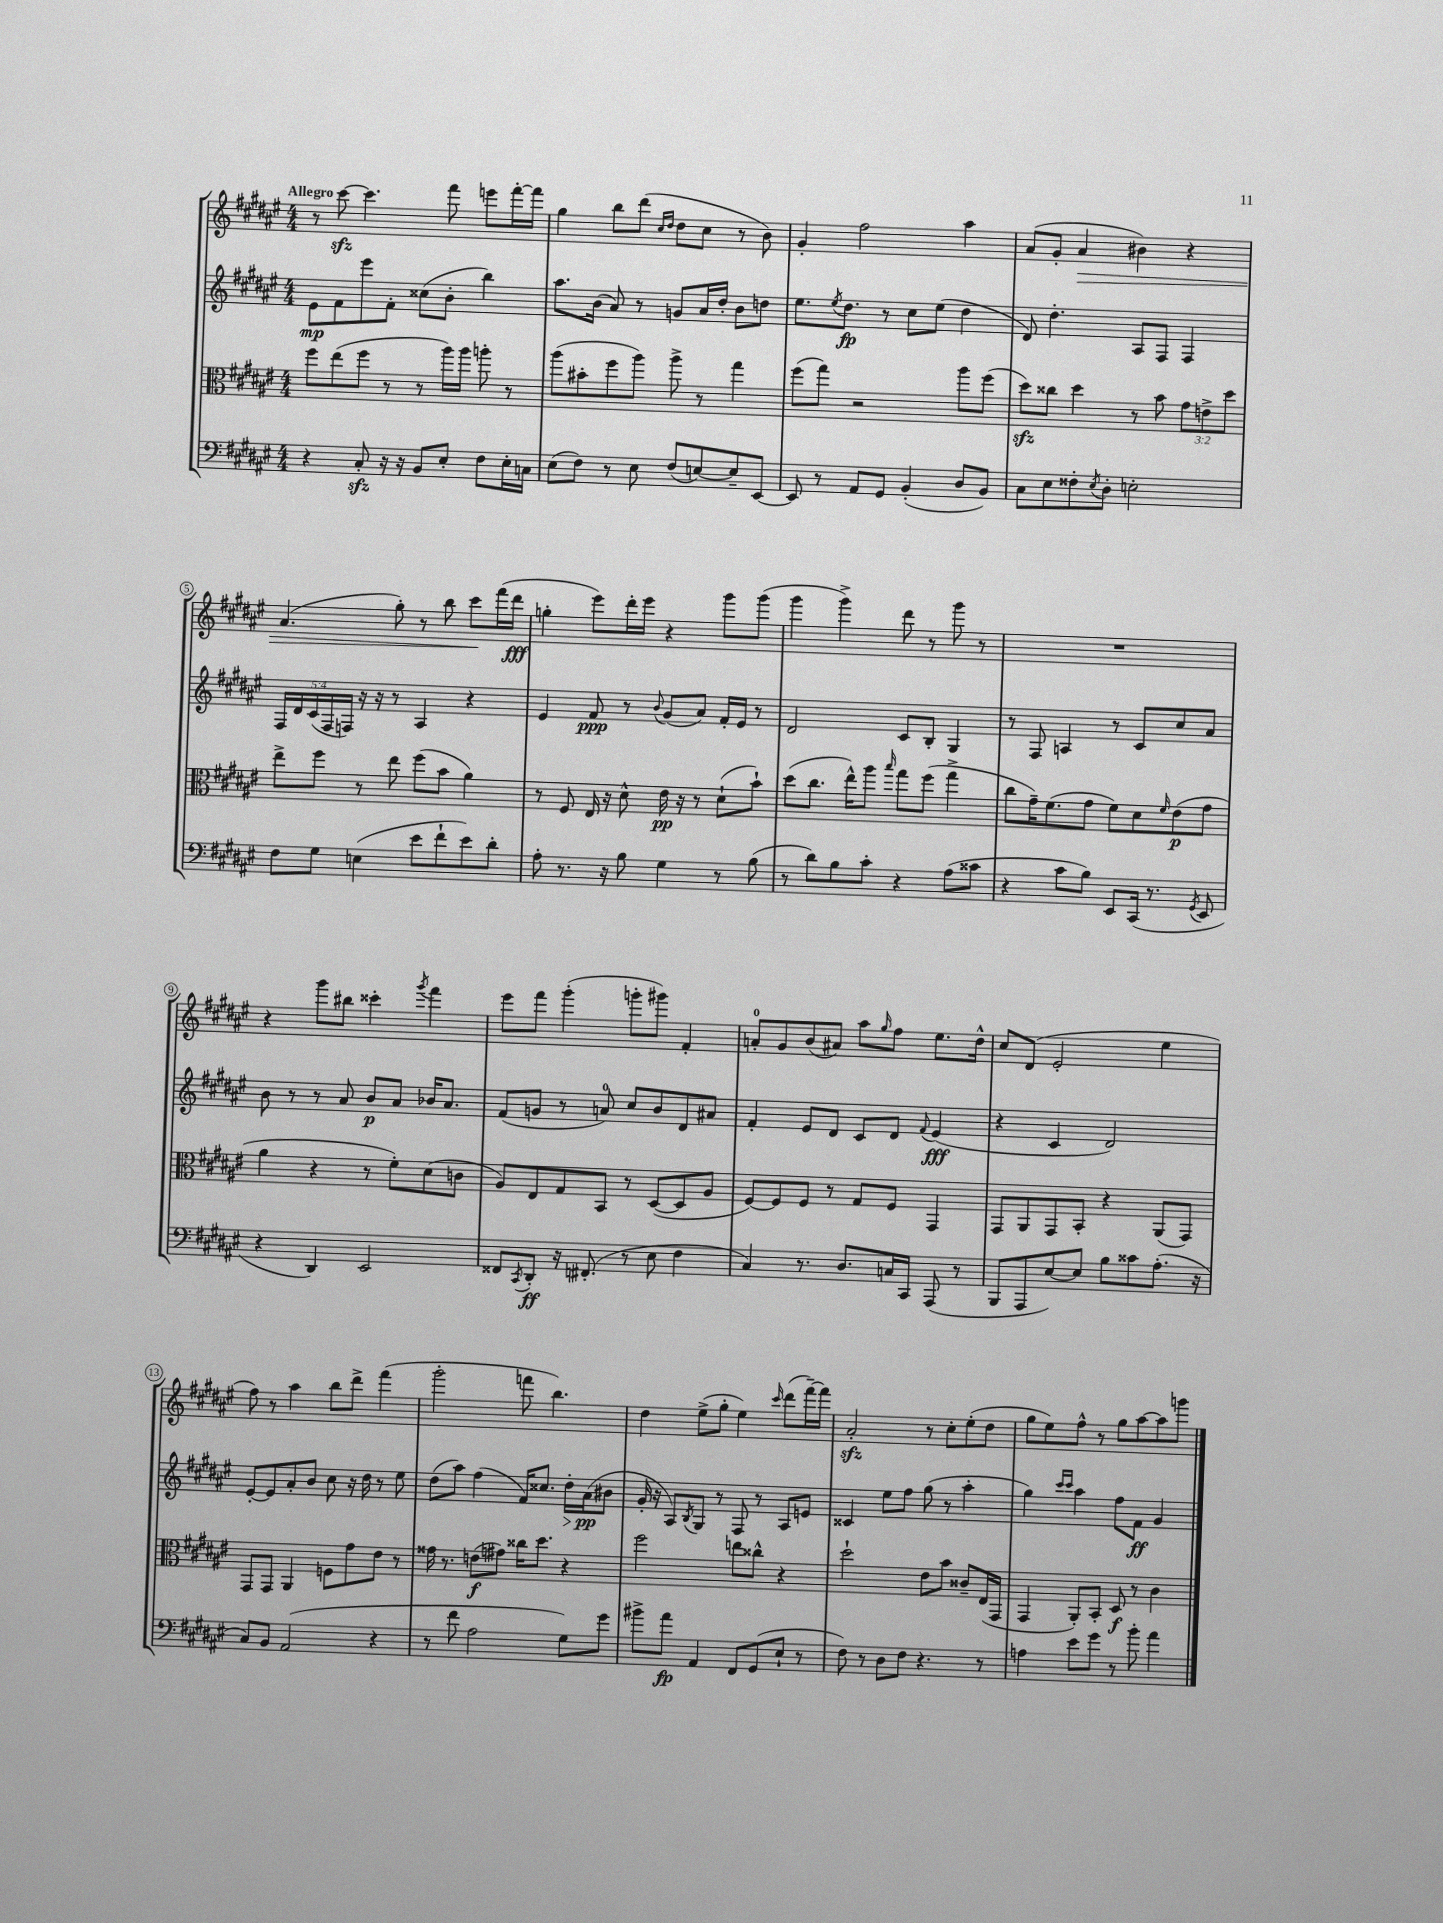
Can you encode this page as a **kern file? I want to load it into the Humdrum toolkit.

**kern	**dynam	**kern	**dynam	**kern	**dynam	**kern	**dynam
*part4	*part4	*part3	*part3	*part2	*part2	*part1	*part1
*staff4	*staff4	*staff3	*staff3	*staff2	*staff2	*staff1	*staff1
*clefF4	*	*clefC3	*	*clefG2	*	*clefG2	*
*k[f#c#g#d#a#e#]	*	*k[f#c#g#d#a#e#]	*	*k[f#c#g#d#a#e#]	*	*k[f#c#g#d#a#e#]	*
*M4/4	*	*M4/4	*	*M4/4	*	*M4/4	*
=1	=1	=1	=1	=1	=1	=1	=1
!	!	!	!	!	!	!LO:TX:a:B:t=Allegro	!
4r	.	8ff#\L	.	8e#\L	mp	8r	.
.	.	(8ee#\	.	8f#\	.	[8ccc#zz\	.
8C#zz'/	.	8ff#\J	.	8eee#\	.	4.ccc#\]	.
16r	.	8r	.	8f#'\J	.	.	.
16r	.	.	.	.	.	.	.
8BB/L	.	8r	.	(8cc##X\L	.	.	.
8E#'/J	.	16aa#\LL)	.	8b'\J	.	8fff#\	.
.	.	16aa#\JJ	.	.	.	.	.
8F#\L	.	8aan'\	.	4bb\)	.	8eeen\L	.
16E#'\L	.	8r	.	.	.	[16fff#'\L	.
16Cn\JJ	.	.	.	.	.	16fff#\JJ]	.
=2	=2	=2	=2	=2	=2	=2	=2
(8E#\L	.	(8aa#\L	.	8.aa#\L	.	4gg#\	.
8F#\J)	.	8b#X'\	.	.	.	.	.
.	.	.	.	(16b\Jk	.	.	.
8r	.	8ff#\	.	8a#/)	.	8bb\L	.
8E#\	.	8aa#\J)	.	8r	.	(8ddd#\J	.
.	.	.	.	.	.	16qqcc#/LL	.
.	.	.	.	.	.	16qqdd#/JJ	.
(8F#/L	.	8aa#^\	.	8gn/L	.	8dd#\L	.
[8En/)	.	8r	.	16a#/L	.	8cc#\J	.
.	.	.	.	16dd#'/JJ	.	.	.
8E~/]	.	4gg#\	.	8b\L	.	8r	.
[8EE#/J	.	.	.	8ddn\J	.	8b\)	.
=3	=3	=3	=3	=3	=3	=3	=3
8EE#/]	.	(8ff#\L	.	8.ee#\L	.	4g#'/	.
8r	.	8gg#\J)	.	.	.	.	.
.	.	.	.	8qee#/	.	.	.
.	.	.	.	8.dd#\J	fp	.	.
8AA#/L	.	2r	.	.	.	2ff#\	.
8GG#/J	.	.	.	8r	.	.	.
(4BB'/	.	.	.	8cc#\L	.	.	.
.	.	.	.	(8ee#\J	.	.	.
8D#/L	.	8aa#\L	.	4dd#\	.	4aa#\	.
8BB/J)	.	(8ff#\J	.	.	.	.	.
=4	=4	=4	=4	=4	=4	=4	=4
8C#\L	.	8dd#zz\L)	.	8d#/)	.	(8a#/L	.
8E#\	.	8cc##X\J	.	4.dd#'\	.	8g#'/J	.
!	!	!	!	!	!	!	!LO:HP:b
8F##X'\	.	4dd#\	.	.	.	4a#/	>
8qE#/	.	.	.	.	.	.	.
8D#'\J	.	.	.	.	.	.	.
2En'\	.	8r	.	8A#/L	.	4b#X\)	.
.	.	8b\	.	8F#/J	.	.	.
.	.	12g#\L	.	4F#/	.	4r	.
.	.	12en^\	.	.	.	.	.
.	.	12dd#\J	.	.	.	.	.
!!LO:LB:g=z
=5	=5	=5	=5	=5	=5	=5	=5
8F#\L	.	8ee#^\L	.	20F#/LL	.	(4.a#/	.
.	.	.	.	20d#/	.	.	.
.	.	.	.	(20c#/	.	.	.
8G#\J	.	8ff#\J	.	.	.	.	.
.	.	.	.	20F#/	.	.	.
.	.	.	.	20Fn/JJ)	.	.	.
(4En\	.	8r	.	16r	.	.	.
.	.	.	.	16r	.	.	.
.	.	8ee#\	.	8r	.	8gg#'\)	.
8e#\L	.	(8ff#\L	.	4A#/	.	8r	.
8f#`\	.	8b\J	.	.	.	8bb\	.
8e#\)	.	4a#\)	.	4r	.	8ccc#\L	.
8d#'\J	.	.	.	.	.	(16fff#\L	]
.	.	.	.	.	.	16ddd#\JJ	fff
=6	=6	=6	=6	=6	=6	=6	=6
8A#'\	.	8r	.	4e#/	.	4ggn'\	.
8.r	.	8F#/	.	.	.	.	.
.	.	16E#/	.	8f#/	ppp	8eee#\L)	.
16r	.	16r	.	.	.	.	.
8B\	.	8d#^^\	.	8r	.	16ddd#'\L	.
.	.	.	.	.	.	16eee#\JJ	.
.	.	.	.	8qqb/	.	.	.
4G#\	.	16e#\	pp	(8g#/L	.	4r	.
.	.	16r	.	.	.	.	.
.	.	8r	.	8a#/J)	.	.	.
8r	.	(8d#`\L	.	16f#'/LL	.	8ggg#\L	.
.	.	.	.	16e#/JJ	.	.	.
(8B\	.	8b`\J)	.	8r	.	(8ggg#\J	.
=7	=7	=7	=7	=7	=7	=7	=7
8r	.	(8dd#\L	.	2d#/	.	4ggg#\	.
8d#\L)	.	8.cc#\J	.	.	.	.	.
8B\	.	.	.	.	.	4ggg#^\)	.
.	.	16ee#^^\KL)	.	.	.	.	.
8c#'\J	.	8aa#\J	.	.	.	.	.
.	.	16qqbb/	.	.	.	.	.
4r	.	8gg#\L	.	8c#/L	.	8ddd#\	.
.	.	(8ff#\J	.	8B'/J	.	8r	.
(8A#\L	.	4gg#^\	.	4G#/	.	8ggg#\	.
8c##X\J	.	.	.	.	.	8r	.
=8	=8	=8	=8	=8	=8	=8	=8
4r	.	8cc#\L	.	8r	.	1r	.
.	.	16g#~\K)	.	8F#/	.	.	.
.	.	(8.f#\	.	.	.	.	.
8c#\L	.	.	.	4An/	.	.	.
8B\J)	.	8g#\J	.	.	.	.	.
8EE#/L	.	8f#\L)	.	8r	.	.	.
(16CC#/Jk	.	8d#\	.	8c#/L	.	.	.
8.r	.	.	.	.	.	.	.
.	.	16qqf#/	.	.	.	.	.
.	.	(8e#\	p	8cc#/	.	.	.
8qGG#/	.	.	.	.	.	.	.
8EE#/	.	8g#\J	.	8a#/J	.	.	.
!!LO:LB:g=z
=9	=9	=9	=9	=9	=9	=9	=9
4r	.	4a#\	.	8b\	.	4r	.
.	.	.	.	8r	.	.	.
4DD#/)	.	4r	.	8r	.	8ggg#\L	.
.	.	.	.	8a#/	.	8bb#X\J	.
2EE#/	.	8r	.	8b/L	p	4ccc##X'\	.
.	.	8f#'\L)	.	8a#/J	.	.	.
.	.	.	.	.	.	8qggg#/	.
.	.	(8d#\	.	16b-X/KL	.	4fff#\	.
.	.	.	.	8.a#/J	.	.	.
.	.	8cn\J	.	.	.	.	.
=10	=10	=10	=10	=10	=10	=10	=10
8FF##X/L	.	8A#/L)	.	(8f#/L	.	8eee#\L	.
8qCC#/	.	.	.	.	.	.	.
8DD#'/J	ff	8E#/	.	8gn/J	.	8fff#\J	.
16r	.	8G#/	.	8r	.	(4ggg#'\	.
(8.FF#X'/	.	.	.	.	.	.	.
.	.	8BB/J	.	8an/)	.	.	.
8r	.	8r	.	8cc#/L	.	8gggn'\L	.
8E#\	.	([8D#/L	.	8b/	.	8ggg#X\J)	.
4F#\	.	8D#/]	.	8d#/	.	4f#'/	.
.	.	8A#/J	.	8a#X/J	.	.	.
=11	=11	=11	=11	=11	=11	=11	=11
4C#/)	.	[8F#/L)	.	4f#'/	.	8an'/L	.
.	.	8F#/]	.	.	.	8g#/	.
8.r	.	8F#/J	.	8e#/L	.	(8b/	.
.	.	8r	.	8d#/J	.	8a#X/J)	.
8.D#/L	.	.	.	.	.	.	.
.	.	8G#/L	.	8c#/L	.	8aa#\L	.
.	.	.	.	.	.	16qqgg#/	.
16Cn/L	.	8F#/J	.	8d#/J	.	8ff#\J	.
16CC#/JJ	.	.	.	.	.	.	.
.	.	.	.	8qqf#/	.	.	.
(8AAA#/	.	4GG#/	.	(4e#/	fff	8.ee#\L	.
8r	.	.	.	.	.	.	.
.	.	.	.	.	.	16dd#^^\Jk	.
=12	=12	=12	=12	=12	=12	=12	=12
8BBB/L	.	8GG#/L	.	4r	.	8cc#/L	.
8AAA#/	.	8AA#/	.	.	.	(8d#/J	.
[8E#/)	.	8GG#/	.	4c#/	.	2e#'/	.
8E#/J]	.	8BB'/J	.	.	.	.	.
8B\L	.	4r	.	2d#/)	.	.	.
8c##X\	.	.	.	.	.	.	.
(8.A#'\J	.	(8AA#/L	.	.	.	4ee#\	.
.	.	8GG#/J)	.	.	.	.	.
16r	.	.	.	.	.	.	.
!!LO:LB:g=z
=13	=13	=13	=13	=13	=13	=13	=13
8C#/L)	.	8GG#/L	.	[8e#'/L	.	8ff#\)	.
8BB/J	.	8GG#/J	.	8e#/]	.	8r	.
(2AA#/	.	4AA#/	.	8a#'/	.	4aa#\	.
.	.	.	.	8b/J	.	.	.
.	.	8Fn\L	.	8cc#\	.	8bb\L	.
.	.	8g#\	.	16r	.	8ddd#^\J	.
.	.	.	.	16dd#\	.	.	.
4r	.	8e#\J	.	8r	.	(4fff#\	.
.	.	8r	.	8ee#\	.	.	.
=14	=14	=14	=14	=14	=14	=14	=14
8r	.	16g##X\	.	(8dd#\L	.	2ggg#'\	.
.	.	8.r	.	.	.	.	.
8f#\	.	.	.	8aa#\J)	.	.	.
2A#\	.	(8en\L	f	(4ff#\	.	.	.
.	.	8g#X\J)	.	.	.	.	.
.	.	16cc##X\KL	.	16f#/KL)	.	8fffn\	.
.	.	8.dd#\J	.	8.cc##X/J	.	.	.
.	.	.	.	.	.	4.bb\)	.
!	!	!	!	!	!LO:HP:b	!	!
8G#\L)	.	4r	.	16dd#'\LL	>	.	.
.	.	.	.	(16a#\J	pp	.	.
8g#\J	.	.	.	8b#X\J	]	.	.
=15	=15	=15	=15	=15	=15	=15	=15
8b#X^\L	.	2ff#\	.	16g#'/	.	4dd#\	.
.	.	.	.	16r	.	.	.
8a#\J	fp	.	.	8A#/L)	.	.	.
.	.	.	.	8qB/	.	.	.
4AA#/	.	.	.	8G#/J	.	(8ee#^\L	.
.	.	.	.	8r	.	8gg#'\J	.
8FF#/L	.	8een\L	.	8F#/	.	4ee#\)	.
(8GG#/	.	8cc##X^^\J	.	8r	.	.	.
.	.	.	.	.	.	16qqccc#/	.
8E#`/J	.	4r	.	8A#/L	.	(8ddd#\L	.
8r	.	.	.	8en/J	.	[16fff#~\L)	.
.	.	.	.	.	.	16fff#\JJ]	.
=16	=16	=16	=16	=16	=16	=16	=16
8F#\)	.	2dd#`\	.	4c##X/	.	2a#zz'/	.
8r	.	.	.	.	.	.	.
8D#\L	.	.	.	8ee#\L	.	.	.
8F#\J	.	.	.	8ff#\J	.	.	.
4.r	.	8e#\L	.	(8gg#\	.	8r	.
.	.	8b\J	.	8r	.	8cc#'\L	.
.	.	8c##X~/L	.	4aa#'\	.	(8ee#'\	.
8r	.	(16E#/L	.	.	.	8dd#\J	.
.	.	16GG#/JJ	.	.	.	.	.
=17	=17	=17	=17	=17	=17	=17	=17
4An\	.	4GG#/	.	4gg#\)	.	8gg#\L	.
.	.	.	.	.	.	8ee#\)	.
.	.	.	.	16qqccc#/LL	.	.	.
.	.	.	.	16qqccc#/JJ	.	.	.
8e#\L	.	8AA#'/L)	.	4aa#\	.	8ff#^^\J	.
8g#\J	.	8BB'/J	.	.	.	8r	.
8r	.	8D#/	f	8ff#\L	.	8gg#\L	.
8b'\	.	8r	.	8f#\J	ff	[8aa#\	.
4a#\	.	4c#\	.	4g#/	.	8aa#\]	.
.	.	.	.	.	.	8gggn\J	.
==	==	==	==	==	==	==	==
*-	*-	*-	*-	*-	*-	*-	*-
